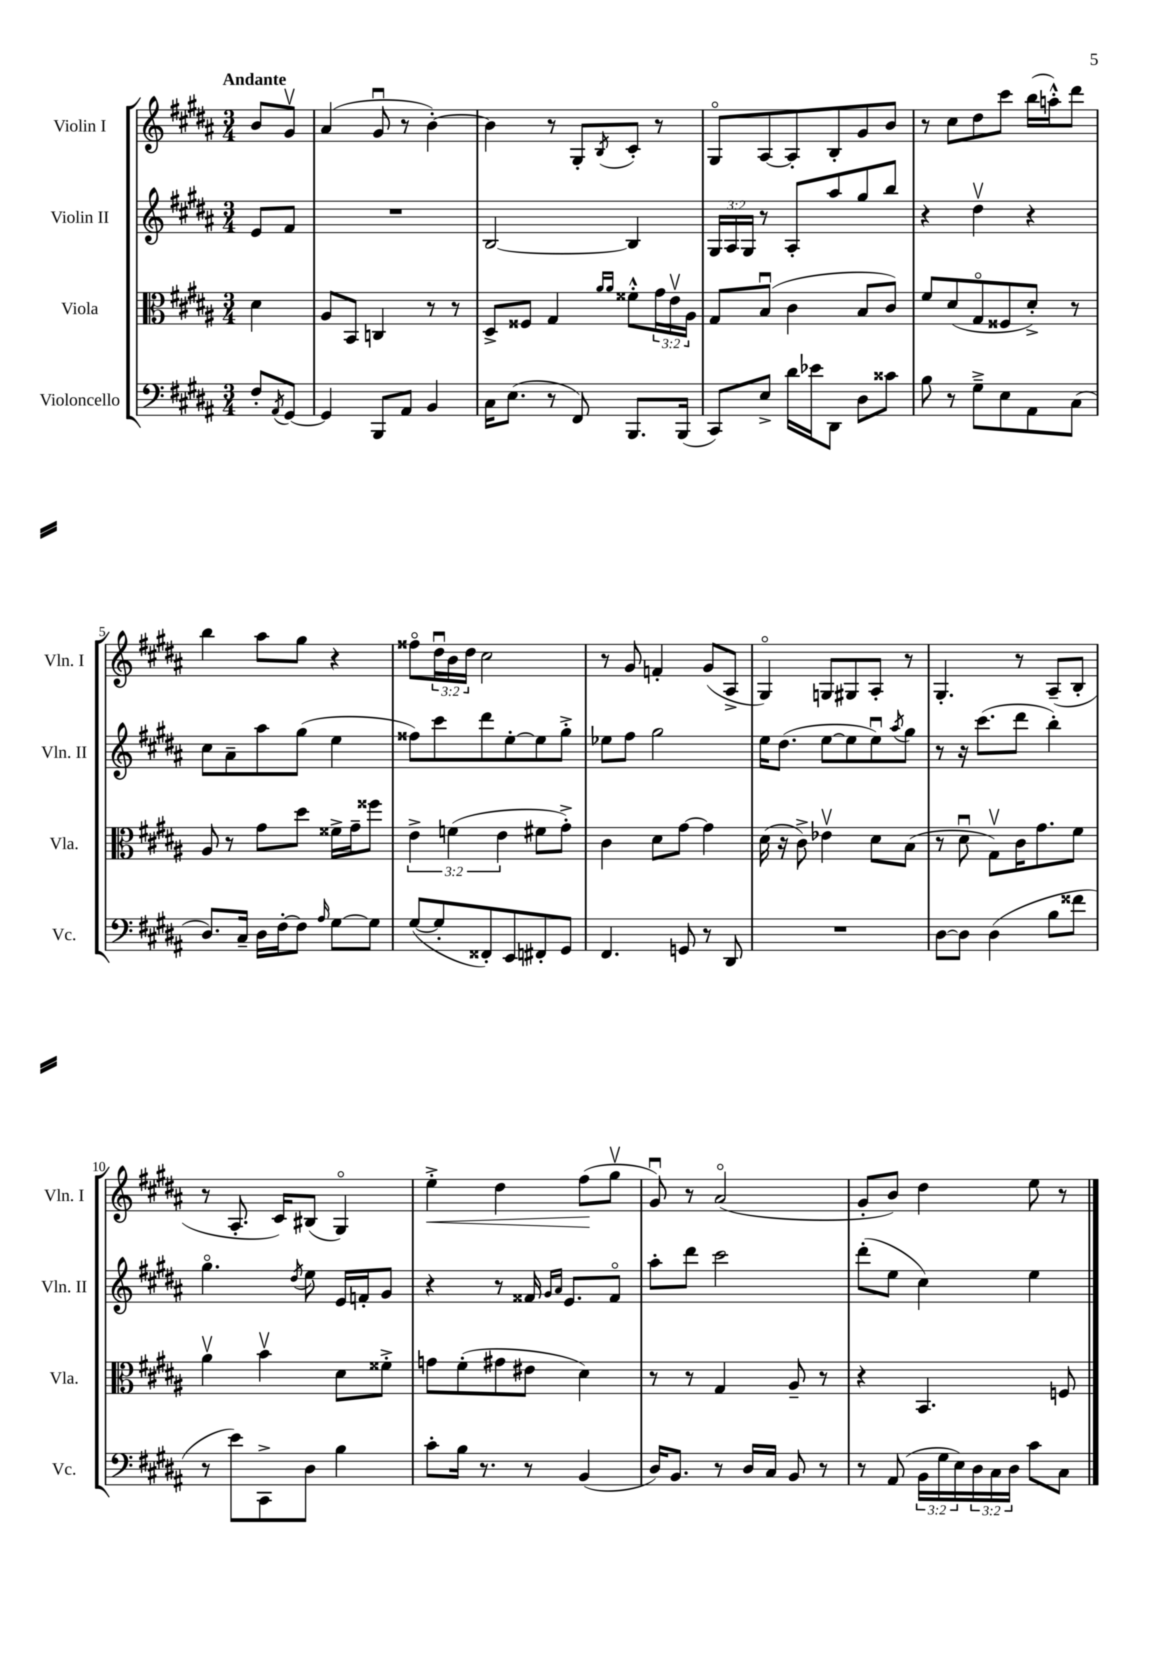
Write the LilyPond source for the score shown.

<<
\new StaffGroup <<
\new Staff = "s0" \with { instrumentName = "Violin I" shortInstrumentName = "Vln. I" } {
    \clef treble \key b \major \numericTimeSignature \time 3/4 \override Staff.TupletNumber.text = #tuplet-number::calc-fraction-text \partial 4 \tempo "Andante"
    b'8 gis'8\upbow |
    ais'4( gis'8\downbow r8 b'4~-.) |
    b'4 r8 gis8-. \acciaccatura { b8 } cis'8-. r8 |
    gis8\flageolet ais8~ ais8-. b8-. gis'8 b'8 |
    r8 cis''8 dis''8 cis'''8 b''16( a''16-.-^) dis'''8 |
    b''4 ais''8 gis''8 r4 |
    fisis''8\flageolet \tuplet 3/2 { dis''16\downbow b'16 dis''16 } cis''2 |
    r8 gis'8 f'4-. gis'8( ais8-> |
    gis4\flageolet) g8 gis8 ais8-. r8 |
    gis4.-. r8 ais8--( b8-. |
    r8 ais8.-. cis'16) bis8( gis4\flageolet) |
    e''4-.->\< dis''4 fis''8\!( gis''8\upbow |
    gis'8\downbow) r8 ais'2\flageolet( |
    gis'8-. b'8) dis''4 e''8 r8 \bar "|." |
}
\new Staff = "s1" \with { instrumentName = "Violin II" shortInstrumentName = "Vln. II" } {
    \clef treble \key b \major \numericTimeSignature \time 3/4 \override Staff.TupletNumber.text = #tuplet-number::calc-fraction-text \partial 4
    e'8 fis'8 |
    R2. |
    b2~ b4 |
    \tuplet 3/2 { gis16 ais16 gis16 } r8 ais8-. ais''8 gis''8 b''8 |
    r4 dis''4\upbow r4 |
    cis''8 ais'8-- ais''8 gis''8( e''4 |
    fisis''8) cis'''8 dis'''8 e''8~-. e''8 gis''8-.-> |
    ees''8 fis''8 gis''2 |
    e''16 dis''8.( e''8~ e''8 e''8\downbow) \acciaccatura { ais''8 } gis''8 |
    r8 r16 cis'''8.( dis'''8 b''4-.) |
    gis''4.\flageolet \acciaccatura { dis''8 } e''8 e'16 f'16-. gis'8 |
    r4 r8 fisis'16 \grace { gis'16 ais'16 } e'8. fisis'8\flageolet |
    ais''8-. dis'''8 cis'''2 |
    dis'''8-.( e''8 cis''4) e''4 \bar "|." |
}
\new Staff = "s2" \with { instrumentName = "Viola" shortInstrumentName = "Vla." } {
    \clef alto \key b \major \numericTimeSignature \time 3/4 \override Staff.TupletNumber.text = #tuplet-number::calc-fraction-text \partial 4
    dis'4 |
    ais8 b,8 c4 r8 r8 |
    dis8-> fisis8 gis4 \grace { ais'16 ais'16 } fisis'8-.-^ \tuplet 3/2 { gis'16 e'16\upbow ais16 } |
    gis8 b8\downbow( cis'4 b8 cis'8) |
    fis'8 dis'8( gis8\flageolet fisis8 dis'8-.->) r8 |
    ais8 r8 gis'8 dis''8 fisis'16-> gis'16-- fisis''8 |
    \tuplet 3/2 { e'4-> f'4( e'4 } fis'8 gis'8-.->) |
    cis'4 dis'8 gis'8~ gis'4 |
    dis'16( r16 cis'8->) ees'4\upbow dis'8 b8( |
    r8 dis'8\downbow gis8\upbow) cis'16 gis'8. fis'8 |
    ais'4\upbow b'4\upbow dis'8 fisis'8-.-> |
    g'8 fis'8-.( gis'8 eis'8 dis'4) |
    r8 r8 gis4 ais8-- r8 |
    r4 b,4. f8 \bar "|." |
}
\new Staff = "s3" \with { instrumentName = "Violoncello" shortInstrumentName = "Vc." } {
    \clef bass \key b \major \numericTimeSignature \time 3/4 \override Staff.TupletNumber.text = #tuplet-number::calc-fraction-text \partial 4
    fis8-. \acciaccatura { ais,8 } gis,8~ |
    gis,4 b,,8 ais,8 b,4 |
    cis16 e8.( r8 fis,8) b,,8. b,,16( |
    cis,8) e8-> dis'16 ees'16 dis,8 dis8 cisis'8 |
    b8 r8 gis8---> e8 ais,8 cis8( |
    dis8.) cis16-- dis16 fis16~-. fis8 \grace { ais16 } gis8~ gis8 |
    gis8~( gis8-. fisis,8-.) e,8 fis,8-. gis,8 |
    fis,4. g,8 r8 dis,8 |
    R2. |
    dis8~ dis8 dis4( b8 fisis'8 |
    r8 e'8) cis,8-> dis8 b4 |
    cis'8-. b16 r8. r8 b,4( |
    dis16) b,8. r8 dis16 cis16 b,8 r8 |
    r8 ais,8( \tuplet 3/2 { b,16 gis16 e16) } \tuplet 3/2 { dis16 cis16 dis16 } cis'8 cis8 \bar "|." |
}
>>
>>
